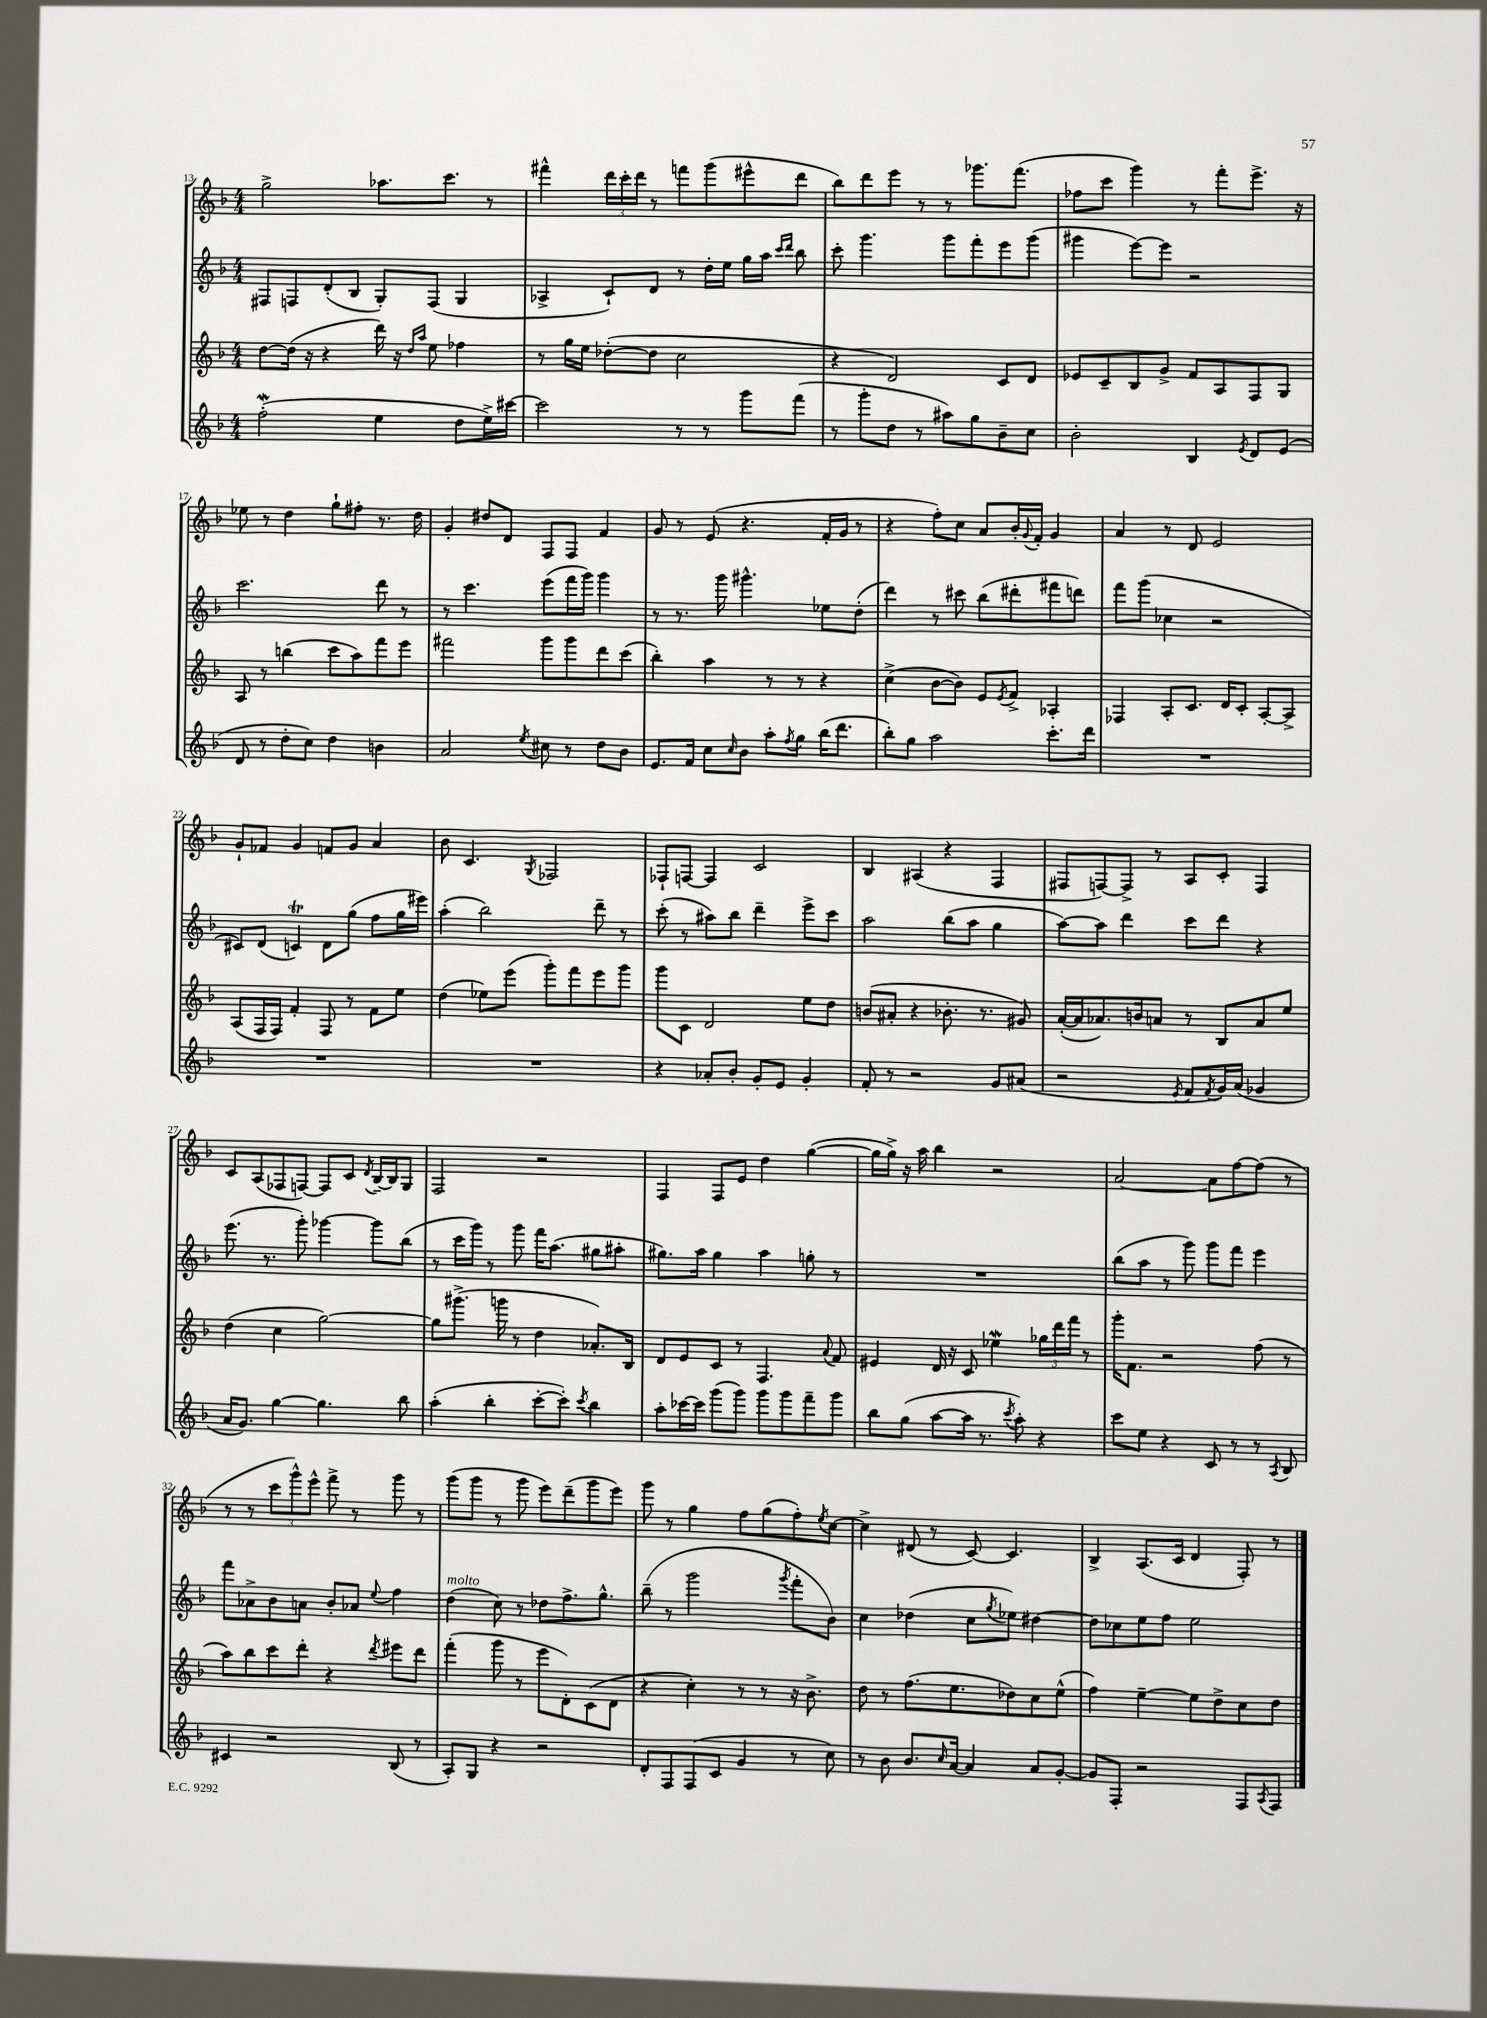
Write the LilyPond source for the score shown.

<<
\new StaffGroup <<
\new Staff = "s0" {
    \clef treble \key f \major \numericTimeSignature \time 4/4
    g''2-> aes''8. c'''8. r8 |
    fis'''4-^ \tuplet 3/2 { d'''16 c'''16-. d'''16 } r8 f'''8 g'''8( eis'''8-^ d'''8 |
    bes''8) d'''8 e'''8 r8 r8 ges'''8. f'''8.( |
    fes''8 c'''8 g'''4) r8 f'''8-. e'''8.-> r16 |
    ees''8 r8 d''4 g''8-! fis''8-. r8. d''16 |
    g'4-. dis''8 d'8 f8 f8 f'4 |
    g'8 r8 e'8( r4. f'16-. g'16 r8 |
    r4 f''8-.) c''8 a'8 bes'16-. \appoggiatura { g'8 } f'16-. g'4 |
    a'4 r8 d'8 e'2 |
    g'8-! fes'8 g'4 f'8 g'8 a'4 |
    bes'8 c'4. \acciaccatura { g8 } fes2 |
    fes8-! f8~ f4 c'2 |
    bes4 ais4( r4 f4 |
    fis8 f8~) f8-> r8 a8 c'8-. f4 |
    c'8 a8( fes8 f8~) f8 c'8 \acciaccatura { d'8 } bes16~-- bes16 g8 |
    f2 r2 |
    f4 f8 e'8 d''4 g''4~( |
    g''16 g''16->) r16 a''16 bes''4 r2 |
    a'2~ a'8 f''8~ f''8( r8 |
    r8 r8 \tuplet 3/2 { c'''8 g'''8-^) e'''8-^ } f'''8-> r8 g'''8 r8 |
    g'''8( g'''8 r8 g'''8 e'''8) d'''8--( g'''8 e'''8) |
    g'''8 r8 g''4 f''8 g''8( f''8-.) \acciaccatura { e''8 } c''8~ |
    c''4-> dis'8( r8 c'8~) c'4. |
    bes4-> a8.( c'16 d'4 f8-.) r8 \bar "|." |
}
\new Staff = "s1" {
    \clef treble \key f \major \numericTimeSignature \time 4/4
    fis8 f8 d'8-.( bes8 g8-.) f8( g4 |
    aes4-> c'8-!) d'8 r8 d''16-. e''16 g''16 a''16 \grace { c'''16 d'''16 } bes''8 |
    c'''8-. g'''4. g'''8 f'''8-. e'''8 g'''8( |
    gis'''4 e'''8~) e'''8 r2 |
    c'''2. d'''8 r8 |
    r8 c'''4. e'''8( f'''16 g'''16) g'''4 |
    r8 r8. g'''16 gis'''4.-^ ees''8 d''8-.( |
    d'''4) r8 cis'''8 bes''8( dis'''8-. fis'''8 d'''8) |
    f'''8 g'''8( ces''4 r2 |
    cis'8) d'8( c'4\trill) d'8 g''8( f''8 g''16 eis'''16) |
    a''4-.( bes''2) d'''8-- r8 |
    c'''8-.( r8 ais''8) bes''8 d'''4-- e'''8-> c'''8 |
    a''2 bes''8( a''8 g''4 |
    a''8~) a''8 d'''4 c'''8 d'''8 r4 |
    e'''8.( r8. g'''8-.) ges'''4~ ges'''8 bes''8( |
    r8 c'''16 g'''16) r8 g'''8 f'''16 a''8.( gis''8 ais''8-. |
    gis''8.) a''16 gis''4 a''4 g''8-. r8 |
    R1 |
    bes''8( a''8 r8 g'''8) g'''8 f'''8 e'''4 |
    f'''8 aes'8-> bes'8 a'8 bes'8-. aes'8 \appoggiatura { e''8 } f''4 |
    d''4^\markup { \italic "molto" }( c''8) r8 des''8 f''8.-> g''8.-^ |
    bes''8--( r8 g'''2 \acciaccatura { g'''8 } f'''8-. bes'8) |
    c''4 des''4( c''8 \acciaccatura { g''8 } ees''8) dis''4~ |
    dis''8 ces''8 e''8 f''8 e''2 \bar "|." |
}
\new Staff = "s2" {
    \clef treble \key f \major \numericTimeSignature \time 4/4
    d''8~ d''16( r16 r4 d'''16) r16 \grace { d''16 a''16 } e''8 fes''4 |
    r8 g''16 e''16 des''8~-.( des''8 c''2 |
    r4 d'2) c'8 d'8 |
    ees'8 c'8-- bes8 g'8-> f'8 a8 f8 g8 |
    a8 r8 b''4( c'''8 a''8) f'''8 e'''8 |
    fis'''2 g'''8 g'''8 d'''8 c'''8( |
    bes''4-.) a''4 r8 r8 r4 |
    c''4->( bes'8~ bes'8) e'8 \acciaccatura { e'8 } f'8-> aes4-. |
    fes4 a8-. c'8. d'16 c'8-. a8~-. a8-> |
    a8( f16 f16) f'4-. f8 r8 f'8 e''8 |
    d''4( ees''8) e'''8( g'''8-.) f'''8 e'''8 g'''8 |
    g'''8 c'8 d'2 e''8 d''8 |
    b'8( ais'8-. r4 bes'8.-. r8. gis'8) |
    a'16~-.( a'16 aes'8.) b'16 a'8 r8 bes8 a'8 e''8 |
    d''4( c''4 g''2~) |
    g''8 gis'''8.->( g'''16 r8 d''4 aes'8.-.) bes16 |
    d'8 e'8 c'8 r8 f4. \appoggiatura { a'8 } f'8 |
    eis'4 d'16 r16 c'8 ees''4\mordent \tuplet 3/2 { ges''16 d'''16 f'''16 } r8 |
    g'''16-. f'8. r2 f''8( r8 |
    a''8) bes''8 c'''8 d'''8-. r4 \acciaccatura { d'''8 } eis'''8 d'''8 |
    f'''4-.( g'''8 r8 e'''8 d'8-.) c'8( d'8 |
    r4 c''4-.) r8 r8 r16 bes'8.-> |
    d''8 r8 f''8.( e''8. des''8) c''8 e''8-^( |
    f''4) e''4~-- e''8 d''8-> c''8 d''8 \bar "|." |
}
\new Staff = "s3" {
    \clef treble \key f \major \numericTimeSignature \time 4/4
    f''2-.\mordent( e''4 d''8 e''16->) cis'''16~ |
    cis'''2 r8 r8 g'''8 f'''8( |
    r8 g'''8-. d''8 r8 ais''8) g''8 bes'8-- c''8 |
    bes'2-. bes4 \acciaccatura { e'8 } d'8 e'8( |
    d'8 r8 d''8-. c''8) d''4 b'4 |
    a'2 \acciaccatura { e''8 } cis''8 r8 d''8 bes'8 |
    e'8. f'16 c''8 \grace { c''16 } bes'8 a''8-. \acciaccatura { f''8 } g''8 bes''16( d'''8. |
    bes''8-.) g''8 a''2 c'''8.-. d'''16 |
    R1 |
    R1 |
    R1 |
    r4 aes'8-. bes'8-. g'8-. e'8 g'4-. |
    f'8-. r8 r2 g'8 ais'8( |
    r2 \acciaccatura { e'8 } f'8 \acciaccatura { f'8 } g'16) a'16( ges'4 |
    a'16 g'8.) g''4~ g''4. bes''8 |
    a''4-.( bes''4-. c'''8~-. c'''8-.) \acciaccatura { c'''8 } bes''4 |
    a''8-. ces'''16~ ces'''16 g'''8( g'''8) g'''8 g'''8 f'''8-- g'''8 |
    bes''8 g''8( a''8~ a''16 r8. \acciaccatura { c'''8 } a''8-.) r4 |
    c'''8 e''8 r4 c'8 r8 r8 \acciaccatura { a8 } bes8 |
    cis'4 r2 bes8( r8 |
    a8-.) g8 r4 r2 |
    d'8-. f8 f8( c'8 g'4 r8 c''8) |
    r8 bes'8 bes'8. \grace { c''16 } a'16~ a'4 a'8 g'8~-. |
    g'8 f8-. r2 f8 \acciaccatura { a8 } f8 \bar "|." |
}
>>
>>
\layout { \context { \Score currentBarNumber = #13 } }
